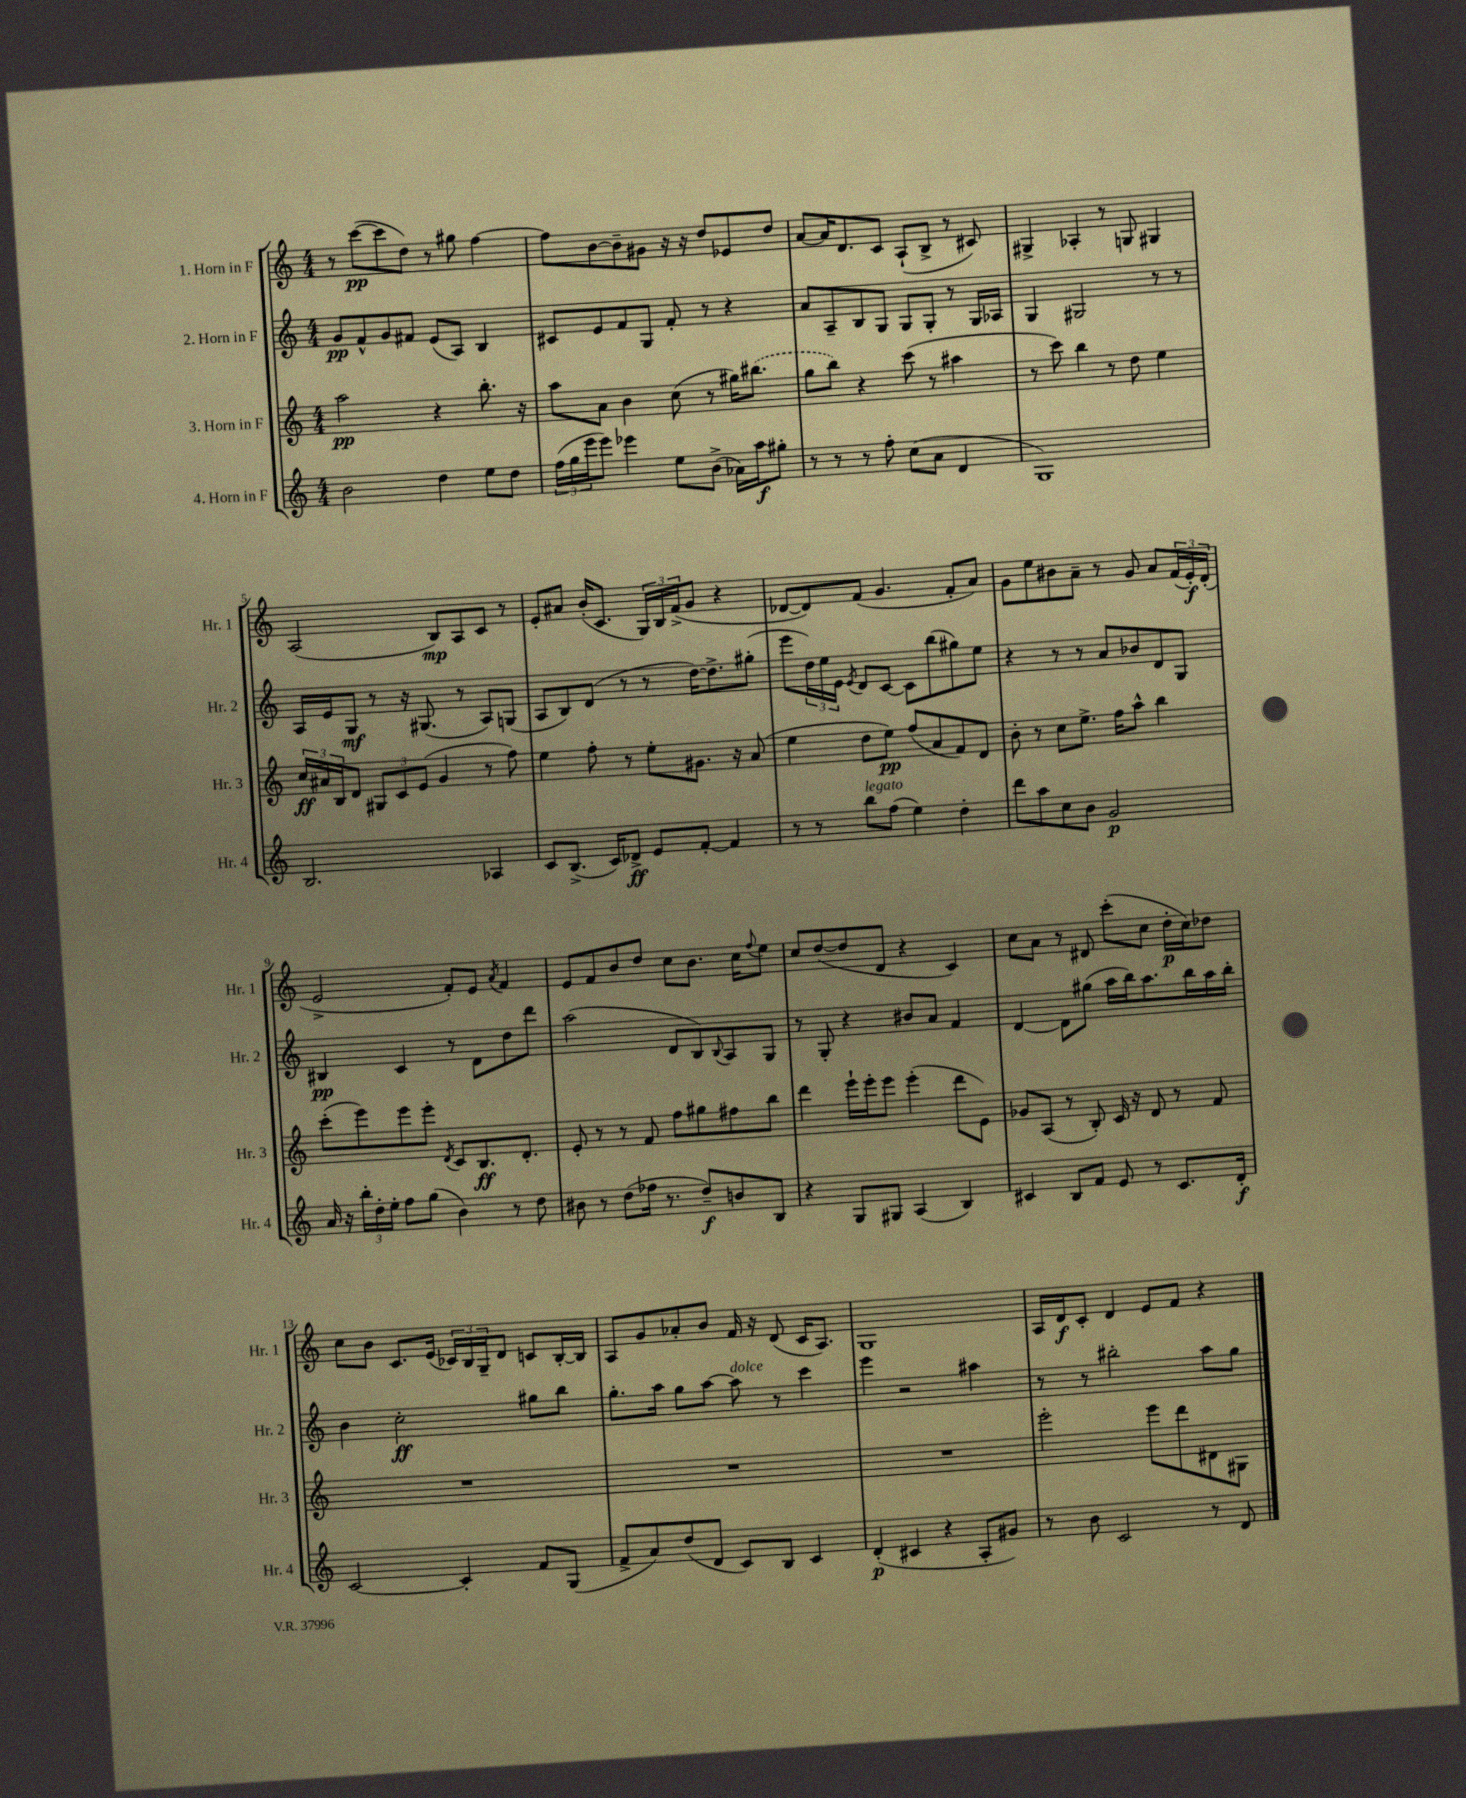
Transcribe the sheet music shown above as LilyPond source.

<<
\new StaffGroup <<
\new Staff = "s0" \with { instrumentName = "1. Horn in F" shortInstrumentName = "Hr. 1" } {
    \clef treble \key c \major \numericTimeSignature \time 4/4
    r8 c'''8~\pp( c'''8 d''8) r8 gis''8 f''4~ |
    f''8 b'8~ b'8-- gis'8 r16 r16 d''8 ees'8 d''8 |
    a'8~ a'16 d'8. c'8 a8-!( b8-> r8 cis'8) |
    gis4-> aes4-. r8 g8 gis4 |
    a2( b8\mp) a8 c'8 r8 |
    e'8-. ais'8 b'16-.( c'8. \tuplet 3/2 { g16) b16 f'16->( } g'8 r4 |
    des'8~ des'8) f'8( g'4. f'8-. a'8) |
    g'8 e''8 bis'8 a'8-- r8 g'8 a'8 \tuplet 3/2 { f'16( e'16-.\f) d'16-.( } |
    e'2-> f'8-.) e'8 \acciaccatura { a'8 } f'4 |
    e'8 f'8 b'8 d''8 c''8 b'8. c''16 \appoggiatura { f''8 } e''8 |
    c''8 d''8~( d''8 d'8 r4 c'4) |
    c''8 a'8 r8 dis'8 c'''8-.( c''8 d''16-.\p c''16) des''8 |
    c''8 b'8 c'8. e'16( \tuplet 3/2 { ces'16) b16 g16-- } d'8 c'8 b16~-. b16 |
    a8 g'8 aes'8-. b'8 f'16 r16 d'8( c'16 a8.) |
    g1 |
    a16 d'16\f c'8-. d'4 e'8 f'8 r4 \bar "|." |
}
\new Staff = "s1" \with { instrumentName = "2. Horn in F" shortInstrumentName = "Hr. 2" } {
    \clef treble \key c \major \numericTimeSignature \time 4/4
    g'8\pp f'8-^ g'8 fis'8 e'8( a8) b4 |
    cis'8 e'8 f'8 g8 f'8-. r8 r4 |
    a'8 a8-- b8 g8 g8 g8-. r8 g16 aes16 |
    g4 gis2 r8 r8 |
    a16 e'16 g8\mf r8 r16 gis8.( r8 a8) g8( |
    a8 b8) d'8( r8 r8 d''16~) d''8.-> gis''8-.( |
    e'''8 \tuplet 3/2 { d''16) e''16 e'16 } \acciaccatura { e'8 } d'8 c'8~ c'8 b''8( gis''8) e''8 |
    r4 r8 r8 a'8 bes'8 d'8 g8 |
    bis4\pp c'4 r8 d'8 d''8 d'''8 |
    a''2( d'8 b8) \appoggiatura { b8 } a8 g8 |
    r8 g8-. r4 bis'8 a'8 f'4 |
    d'4~ d'8 gis''8( a''16 b''16) a''8. b''16 a''16 b''16-. |
    b'4 c''2-.\ff gis''8 b''8 |
    g''8.-. a''16 g''8 a''8~ a''8^\markup { \italic "dolce" } r8 c'''4 |
    e'''4 r2 ais''4 |
    r8 r8 bis''2-. a''8 g''8 \bar "|." |
}
\new Staff = "s2" \with { instrumentName = "3. Horn in F" shortInstrumentName = "Hr. 3" } {
    \clef treble \key c \major \numericTimeSignature \time 4/4
    a''2\pp r4 b''8.-. r16 |
    a''8 a'8 b'4 c''8( r8 gis''16) \once \slurDashed bis''8.( |
    g''8 b''8) r4 c'''8( r8 ais''4 |
    r8 c'''8) b''4 r8 d''8 e''4 |
    \tuplet 3/2 { c''16\ff ais'16 b16 } d'8 \tuplet 3/2 { gis8 c'8 e'8( } g'4 r8 f''8) |
    e''4 f''8-. r8 e''8-. gis'8. r16 a'8( |
    e''4 d''8 e''8\pp) f''8( a'8 f'8) d'8 |
    b'8-. r8 c''8 e''8.-> f''16 a''8-^ b''4 |
    c'''8-.( e'''8) e'''8 e'''8-. \acciaccatura { d'8 } c'8 b8.\ff d'8.-. |
    e'8-. r8 r8 f'8 f''8 gis''8 fis''8 b''8 |
    d'''4 e'''16-! e'''16-. e'''8 e'''4-.( d'''8 e'8) |
    ges'8 a8( r8 b8-.) c'16 r16 d'8 r8 f'8 |
    R1 |
    R1 |
    R1 |
    e'''2-. e'''8 d'''8 dis'8 gis8 \bar "|." |
}
\new Staff = "s3" \with { instrumentName = "4. Horn in F" shortInstrumentName = "Hr. 4" } {
    \clef treble \key c \major \numericTimeSignature \time 4/4
    b'2 d''4 e''8 d''8 |
    \tuplet 3/2 { f''16( g''16 e'''16 } e'''8) ees'''4 e''8 b'8->( aes'16) a''16\f gis''8-. |
    r8 r8 r8 f''8-. c''8( a'8 d'4 |
    g1) |
    b2. aes4 |
    c'8 b8.->( c'16) des'8->\ff e'8 f'8~-. f'4 |
    r8 r8 b''8^\markup { \italic "legato" } f''8( e''4) d''4-. |
    d'''8 a''8 c''8 b'8 g'2\p |
    a'16 r16 \tuplet 3/2 { b''16-. d''16-. e''16-. } f''8 g''8( b'4) r8 d''8 |
    bis'8 r8 d''8( fes''16 r8. d''8--\f) b'8 b8 |
    r4 g8 gis8 a4( b4) |
    cis'4 b8 f'8 e'8 r8 cis'8. d'16-.\f |
    c'2~ c'4-. f'8 g8( |
    f'8-> a'8) d''8( d'8 c'8) b8 c'4 |
    d'4-.\p( cis'4 r4 a8-. gis'8) |
    r8 b'8 c'2 r8 d'8 \bar "|." |
}
>>
>>
